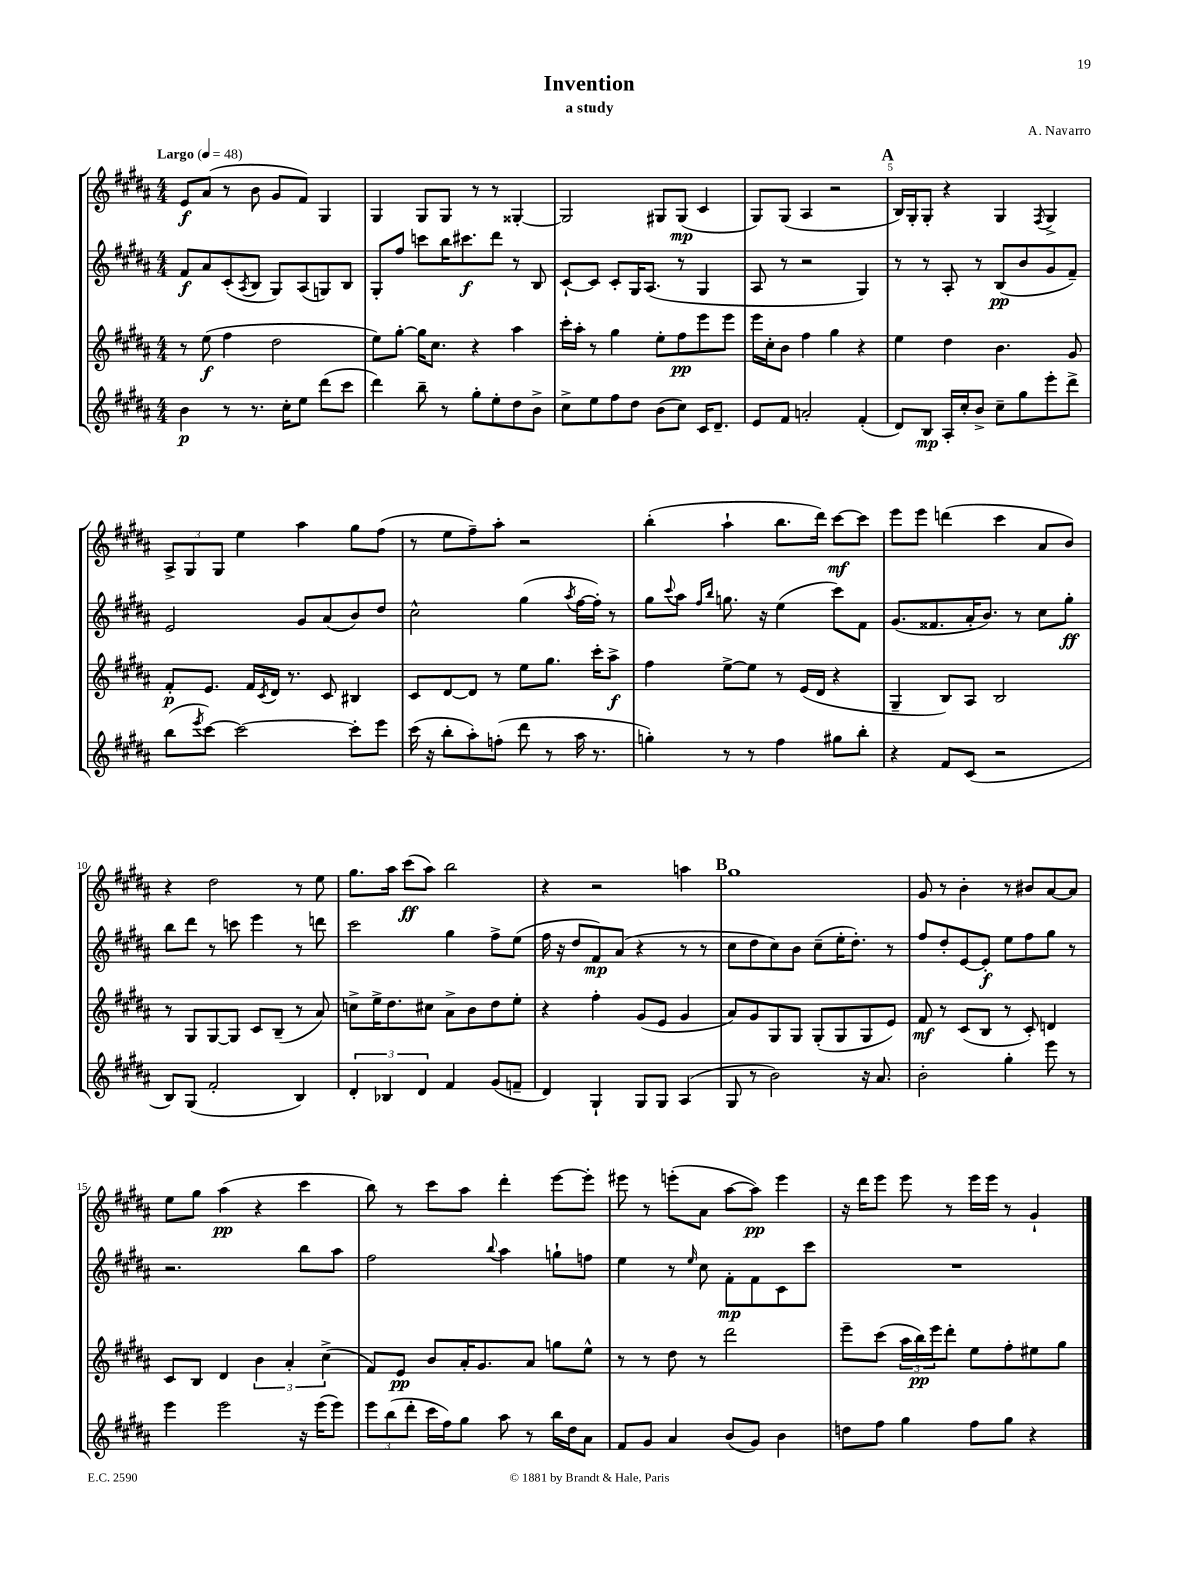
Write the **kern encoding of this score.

**kern	**kern	**kern	**kern
*staff4	*staff3	*staff2	*staff1
*clefG2	*clefG2	*clefG2	*clefG2
*k[f#c#g#d#a#]	*k[f#c#g#d#a#]	*k[f#c#g#d#a#]	*k[f#c#g#d#a#]
*M4/4	*M4/4	*M4/4	*M4/4
*MM48	*MM48	*MM48	*MM48
4b	8r	8f#	8e
.	(8ee	8a#	(8a#
8r	4ff#	(8c#'	8r
.	.	8qA#	.
8.r	.	8B	8b
.	2dd#	8G#)	8g#
16cc#'	.	.	.
8ee	.	(8A#	8f#)
(8ddd#	.	8G)	4G#
8ccc#	.	8B	.
=	=	=	=
4ddd#)	8ee)	8G#'	4G#
.	[8gg#'	8ff#	.
8bb~	16gg#]	8ccc	8G#
.	8.cc#	.	.
8r	.	16bb	8G#
.	.	8.ccc#	.
8gg#'	4r	.	8r
8ee'	.	8ddd#	8r
8dd#	4aa#	8r	[4G##'
8b^	.	8B	.
=	=	=	=
8cc#^	16ccc#'	[8c#`	2G##]
.	16aa#'	.	.
8ee	8r	8c#]	.
8ff#	4gg#	8c#'	.
8dd#	.	16G#	.
.	.	(8.A#	.
(8b	8ee'	.	8G#
8cc#)	8ff#	8r	(8G#
16c#	8eee	4G#	4c#
8.d#~	.	.	.
.	8eee	.	.
=	=	=	=
8e	16eee	8A#	8G#)
.	16cc#'	.	.
8f#	8b	8r	(8G#
2a'	4ff#	2r	4A#
.	4gg#	.	2r
(4f#'	4r	4G#)	.
=	=	=	=
8d#)	4ee	8r	16B)
.	.	.	16G#'
8B	.	8r	8G#'
16A#'	4dd#	8A#'	4r
16cc#'	.	.	.
8b^	.	8r	.
8cc#~	4.b	(8B	4G#
8gg#	.	8b	.
.	.	.	8qF#
8eee'	.	8g#	4G#^
8ddd#^	8g#	8f#~)	.
=	=	=	=
(8bb	8f#'	2e	12A#^
.	.	.	12G#
8qeee	.	.	.
[8ccc#)	8.e	.	.
.	.	.	12G#
2ccc#_	.	.	4ee
.	16f#	.	.
.	8qc#	.	.
.	16d#	.	.
.	8.r	.	.
.	.	8g#	4aa#
.	8c#	(8a#	.
8ccc#']	4B#	8b)	8gg#
8eee	.	8dd#	(8ff#
=	=	=	=
(16ccc#	8c#	2cc#^^	8r
16r	.	.	.
8bb'	[8d#	.	8ee
8aa#')	8d#]	.	8ff#~)
(8ff'	8r	.	8aa#'
8ddd#	8ee	(4gg#	2r
8r	8.gg#	.	.
.	.	8qaa#	.
16aa#	.	[16ff#	.
8.r	16ccc#'	16ff#'])	.
.	8aa#^	8r	.
=	=	=	=
4gg')	4ff#	8gg#	(4bb'
.	.	8qqccc#	.
.	.	8aa#	.
.	.	16qqff#	.
.	.	16qqbb	.
8r	[8ee^	8.gg	4aa#`
8r	8ee]	.	.
.	.	16r	.
4ff#	8r	(4ee	8.bb
.	(16e	.	.
.	16d#	.	16ddd#)
8gg#	4r	8ccc#)	[8ccc#
8bb'	.	8f#	8ccc#]
=	=	=	=
4r	4G#~	(8.g#	8eee
.	.	.	8eee
.	.	8.f##	.
8f#	8B)	.	(4ddd
(8c#	8A#	16a#'	.
.	.	8.b)	.
2r	2B	.	4ccc#
.	.	8r	.
.	.	8cc#	8a#
.	.	8gg#'	8b)
=	=	=	=
8B)	8r	8bb	4r
(8G#	8G#	8ddd#	.
2f#'	[8G#	8r	2dd#
.	8G#]	8ccc	.
.	8c#	4eee	.
.	(8B~	.	.
4B)	8r	8r	8r
.	8a#)	8ddd	8ee
=	=	=	=
6d#'	8cc^	2ccc#	8.gg#
.	16ee^	.	.
6B-	.	.	.
.	8.dd#	.	16aa#
.	.	.	(8ccc#
6d#	.	.	.
.	8cc#	.	8aa#)
4f#	8a#^	4gg#	2bb
.	8b	.	.
(8g#	8dd#	8ff#^	.
8f~	8ee'	(8ee	.
=	=	=	=
4d#)	4r	16ff#	4r
.	.	16r	.
.	.	8dd#	.
4G#`	4ff#'	8f#)	2r
.	.	(8a#	.
8G#	(8g#	4r	.
8G#	8e	.	.
(4A#	4g#	8r	4aa
.	.	8r	.
=	=	=	=
8G#	8a#)	8cc#	1gg#
8r	8g#	8dd#	.
2b)	8G#	8cc#)	.
.	8G#	8b	.
.	(8G#'	(8cc#~	.
.	8G#	16ee'	.
.	.	8.dd#')	.
16r	8G#	.	.
8.a#	.	.	.
.	8e)	8r	.
=	=	=	=
2b'	8f#	8ff#	8g#
.	8r	8dd#'	8r
.	(8c#	[8e	4b'
.	8B	8e']	.
4gg#'	8r	8ee	8r
.	8c#')	8ff#	8b#
8eee	4d	8gg#	[8a#
8r	.	8r	8a#]
=	=	=	=
4eee	8c#	2.r	8ee
.	8B	.	8gg#
2eee	4d#	.	(4aa#
.	6b	.	4r
.	6a#'	.	.
16r	.	8bb	4ccc#
(16eee	.	.	.
.	(6cc#^	.	.
8eee)	.	8aa#	.
=	=	=	=
12eee	8f#)	2ff#	8bb)
(12bb	.	.	.
.	8e	.	8r
12ddd#'	.	.	.
16ccc#	8b	.	8ccc#
16ff#)	.	.	.
8gg#	16a#'	.	8aa#
.	8.g#	.	.
.	.	8qqbb	.
8aa#	.	4aa#	4ddd#'
8r	8a#	.	.
16bb	8gg	8gg`	[8eee
16dd#	.	.	.
8a#	8ee^^	8ff	8eee']
=	=	=	=
8f#	8r	4ee	8eee#
8g#	8r	.	8r
4a#	8dd#	8r	(8eee'
.	.	16qqee	.
.	8r	8cc#	8a#
(8b	2ddd#	8f#'	[8aa#
8g#)	.	8f#	8aa#])
4b	.	8c#	4eee
.	.	8ccc#	.
=	=	=	=
8dd	8eee~	1r	16r
.	.	.	16ddd#
8ff#	(8ccc#	.	8eee
4gg#	24aa#	.	8eee
.	24bb)	.	.
.	24eee	.	.
.	8ddd#'	.	8r
8ff#	8ee	.	16eee
.	.	.	16eee
8gg#	8ff#'	.	8r
4r	8ee#	.	4g#`
.	8gg#	.	.
==	==	==	==
*-	*-	*-	*-
